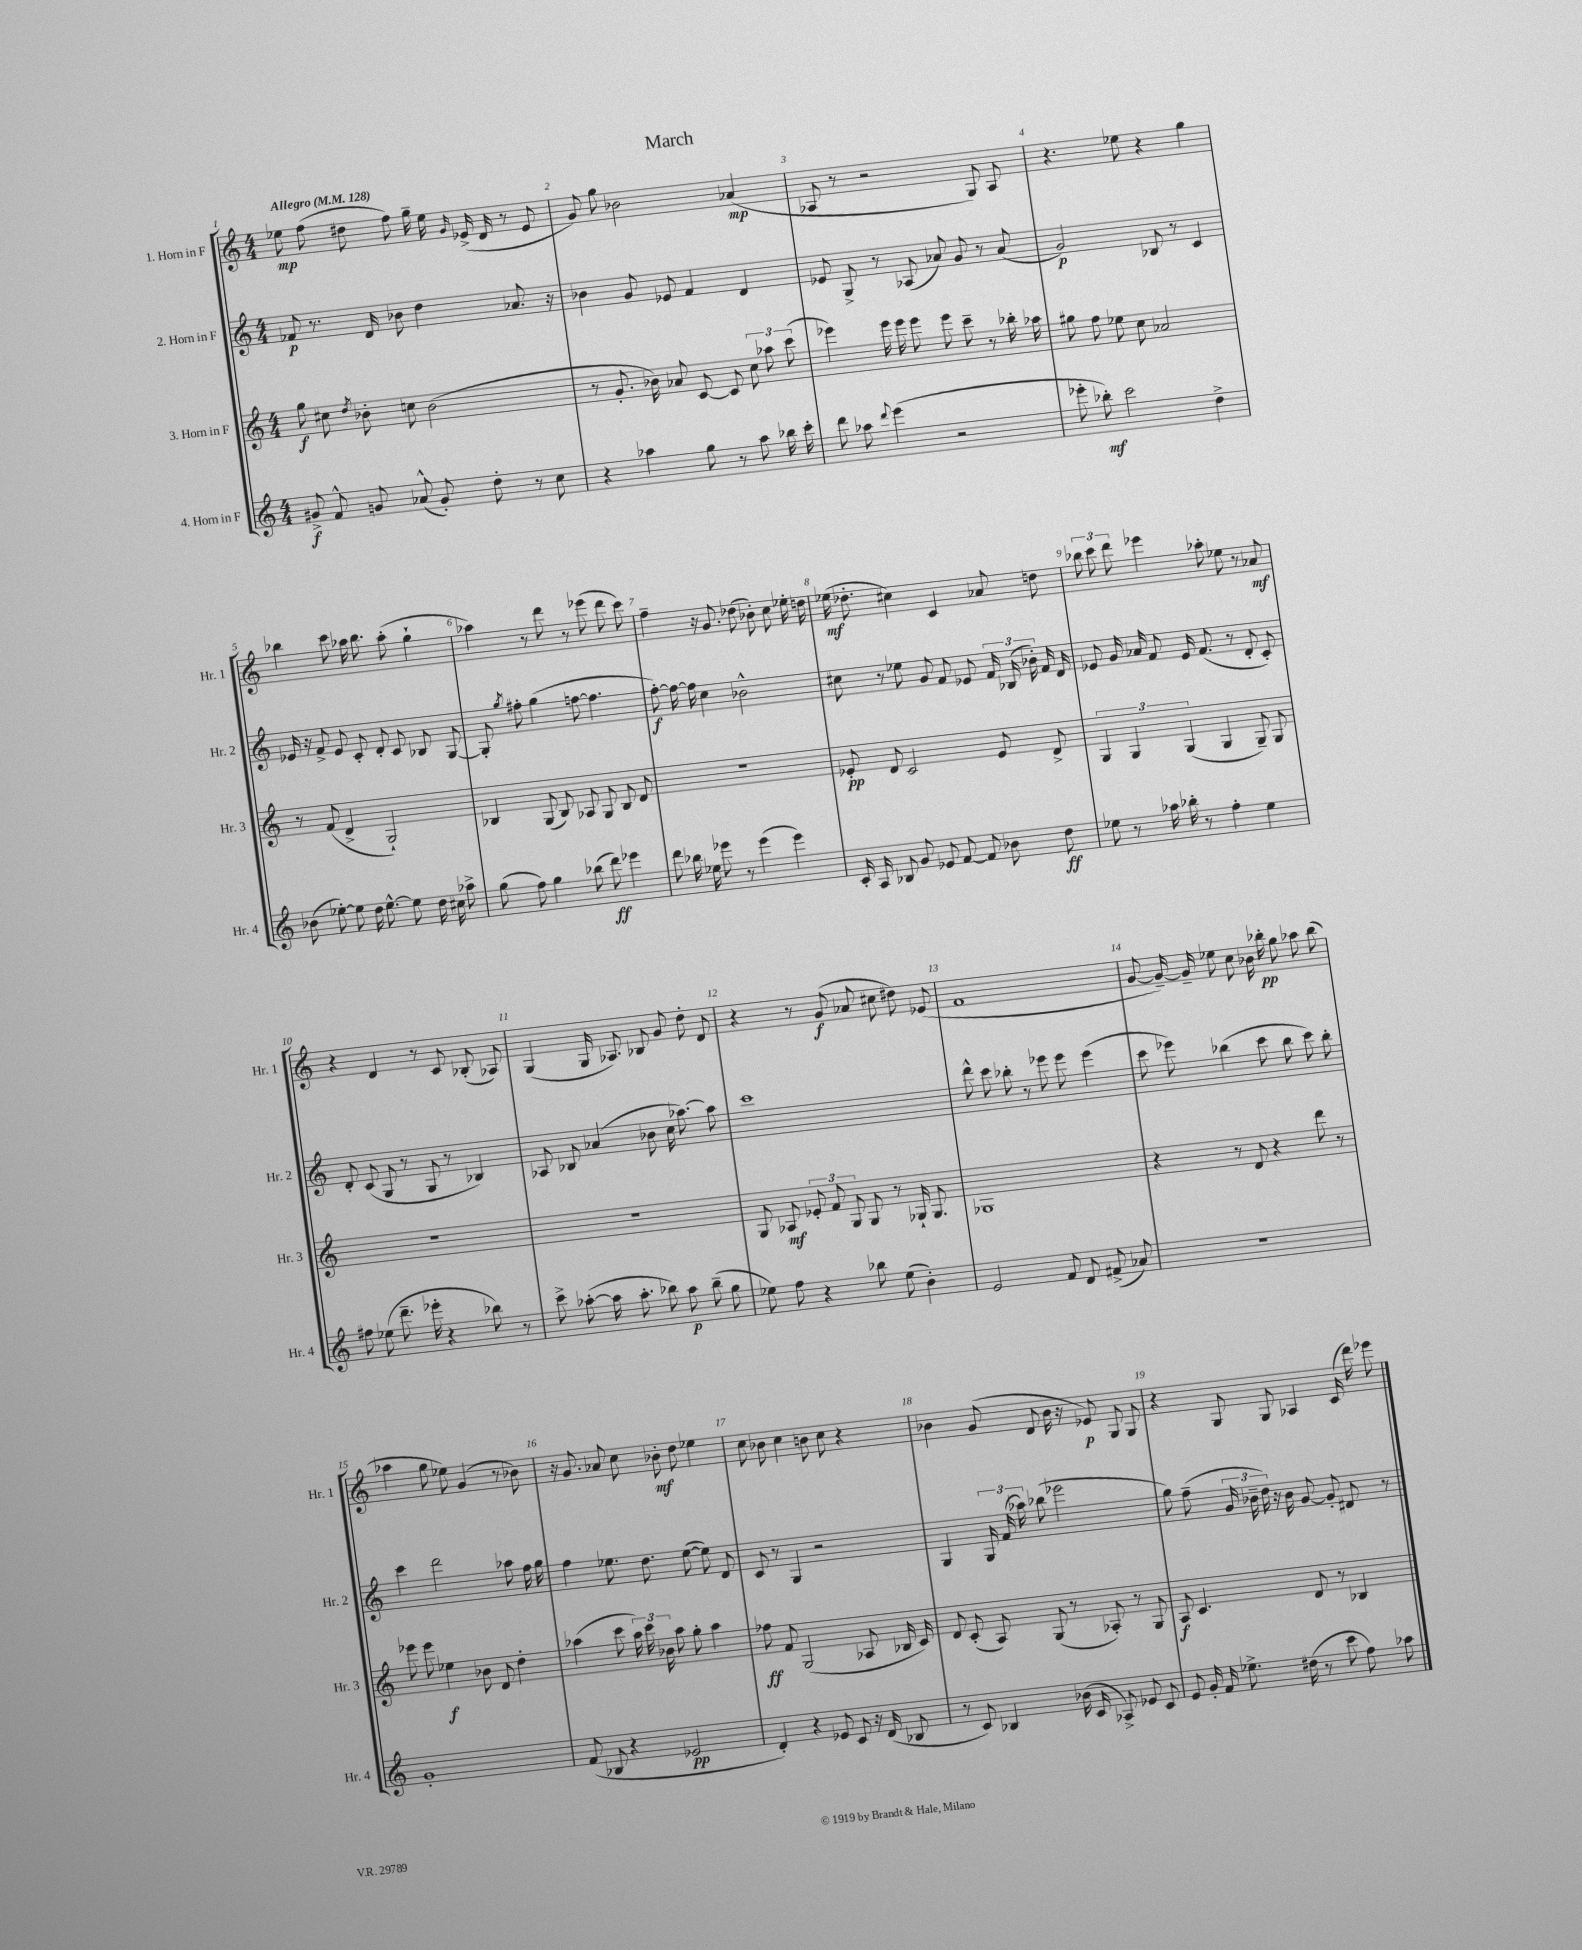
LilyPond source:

\header { title = "March" }
<<
\new StaffGroup <<
\new Staff = "s0" \with { instrumentName = "1. Horn in F" shortInstrumentName = "Hr. 1" } {
    \clef treble \key c \major \numericTimeSignature \time 4/4 \tempo "Allegro" 4 = 128
    \autoBeamOff ees''8\mp f''8( dis''8 f''8) g''16-- ees''16 \grace { g'16 } ees'16->( d'16 r8 ees'8 |
    g'8) g''8 bes'2 aes'4\mp( |
    aes8 r8 r2 g8) aes8 |
    r4. ees''8 r4 g''4 |
    bes''4 c'''8 aes''16 bes''8. aes''8-.( g''4-! |
    aes''4) r8 d'''8 r8 ees'''8( d'''8 c'''8) |
    f''4-- r16 g'8. des''8( bes'8-.) c''8 ees''16-. d''16 |
    ees''16\mf( des''8.-. cis''4) c'4 aes'8 d''8 |
    \tuplet 3/2 { bes''8 c'''8 d'''8 } ees'''4 aes''8-. ees''8 r8 aes'8\mf |
    r4 d'4 r8 c'8 bes8-.( aes8) |
    g4( g16 aes8.) bes8 g'8 d''8-. d'8 |
    r4 r8 g'8\f( aes'8 cis''8 dis''8) ees'8( |
    f'1 |
    g'8~ g'16~--) g'16-- ees''8 c''8 bes'16 bes''16-.\pp g''8 aes''8 bes''8( |
    aes''4 g''8 ees''8) g'4( r8 bes'8) |
    r16 g'8. aes'8 c''8 bes'8-.\mf d''8 ees''4 |
    c''8 bes'8 c''4 b'8 c''8 r4 |
    bes'4 g'8( d'8 bes'16 r16 ees'8\p) g8 g8 |
    r4 g8 g8 aes4 c'16( d'''16) ees'''8 \bar "|." |
}
\new Staff = "s1" \with { instrumentName = "2. Horn in F" shortInstrumentName = "Hr. 2" } {
    \clef treble \key c \major \numericTimeSignature \time 4/4
    \autoBeamOff fes'8\p r8. d'16 bes'8 d''4 aes'8. r16 |
    bes'4 g'8 ees'8 f'4 d'4 |
    ees'8 g8-> r8 aes8( aes'8) g'8 r8 aes'8( |
    g'2\p) bes8 r8 c'4 |
    ees'16 r16 f'8-> ees'8 c'8-. d'8-. c'8 bes8 g8~ |
    g8-. \acciaccatura { g''8 } fis''8-. g''4( f''8~ f''4. |
    f''8~-.\f) f''16~ f''16 c''4 bes'2-^ |
    cis''8 r8 ees''8 g'8 f'8 ees'8 \tuplet 3/2 { f'16 bes16( bes'16-.) } f'16 d'16 |
    ees'8 g'16 aes'16 f'8 ees'16 f'8.( r8 d'8-. c'8-.) |
    d'8-. c'8( g8 r8 g8 r8 bes4) |
    aes8 bes8 aes'4( bes'8 c''16 aes''8.~) aes''8 |
    c'''1 |
    d'''8-^ c'''8 bes''8-. r8 ees'''8 ees'''8 ees'''4( |
    c'''8 ees'''8) bes''4( c'''8 bes''8 c'''8) bes''8-. |
    c'''4 d'''2 aes''8 f''16 g''16 |
    f''4 ees''8. d''8. ees''8~( ees''8) d'8 |
    c'8 r8 g4 r2 |
    g4 \tuplet 3/2 { g16 f'16( aes''16) } bes''8( ees'''2 |
    g''8) f''8--( \tuplet 3/2 { g'16 bes'16-- d''16) } r16 bes'16 g'8~ g'8-. dis'8 r8 \bar "|." |
}
\new Staff = "s2" \with { instrumentName = "3. Horn in F" shortInstrumentName = "Hr. 3" } {
    \clef treble \key c \major \numericTimeSignature \time 4/4
    \autoBeamOff g''8\f cis''8 \acciaccatura { d''8 } bes'8-. c''8 bes'2( |
    r8 g'8.-. bes'16) aes'8 c'8~ c'8 \tuplet 3/2 { c''8 aes''8 c'''8( } |
    ees'''4) ees'''16 ees'''16 ees'''8 ees'''8 c'''8-- r8 bes''16-. aes''16 |
    gis''8 f''8 ees''8 c''8 aes'2 |
    r8 f'8( d'4-> g2-!) |
    bes4 g8( bes8) aes8 g8 bes8 d'8 |
    R1 |
    ees'8-.\pp d'8 c'2 ees'8 d'8-> |
    \tuplet 3/2 { g4 g4 g4( } g4 g8--) g8 |
    R1 |
    r1 |
    g8 aes8\mf \tuplet 3/2 { ees'8-. f'8 g8 } g8 r8 ges16-! ges8. |
    ges1 |
    r4 r8 d'8 r4 d'''8 r8 |
    ees'''8 ees'''8 ees''4\f bes'8 d'8 d''4-. |
    aes''4( c'''8 \tuplet 3/2 { aes''16) c'''16 bes'16 } aes''8 g''8-. aes''4 |
    fes''8\ff f'8 g2( aes8 bes16 c'16) |
    d'8 c'8-.( a8) g8( r8 aes8-.) r8 g8 |
    a8\f c'4. d'8 r8 bes4 \bar "|." |
}
\new Staff = "s3" \with { instrumentName = "4. Horn in F" shortInstrumentName = "Hr. 4" } {
    \clef treble \key c \major \numericTimeSignature \time 4/4
    \autoBeamOff gis'8->\f f'8-^ g'8 aes'8-^( g'8-.) d''8-. r8 c''8 |
    r4 aes''4 g''8 r8 aes''8 bes''16 c'''16-. |
    d'''8 aes''8 \appoggiatura { d'''8 } e'''4( r2 |
    ees'''8-. bes''8-.\mf) c'''2 d''4-> |
    bes'8( ees''8~-.) ees''8 d''16 ees''8.~-^ ees''8 d''16 cis''16 aes''8-> |
    g''8( f''8) g''4 bes''8( d'''8\ff) ees'''4 |
    d'''8 bes''16 ees''16 ees'''8 r8 ees'''4( ees'''4) |
    c'16-. a16 bes8 g'8 ees'8 f'8~ f'8 bes'8 d''8\ff |
    ees''8 r8 aes''16 bes''16-. r8 f''4-. ees''4 |
    fis''8 ees''8( d'''8.-- ees'''16-. r4 bes''8) r8 |
    c'''8-> aes''8~-.( aes''16 aes''8.-. bes''8) aes''8\p bes''8--( g''8 |
    ees''8) f''8 r4 bes''8 ees''8( b'4-.) |
    e'2 f'8 d'8 fis'8->( aes'8) |
    R1 |
    g'1-. |
    f'8( bes8 r4 ees'2\pp |
    d'4-.) r4 ees'8 c'8 r16 d'16( bes8 |
    r8 c'8) bes4 bes'16( c'16 aes8->) ees'8 c'8 |
    e'8 g'16-. f'16 ees''8.-> dis''16( r8 c'''8 f''8) aes''8 \bar "|." |
}
>>
>>
\layout { \context { \Score \override BarNumber.break-visibility = ##(#f #t #t) barNumberVisibility = #all-bar-numbers-visible } }
